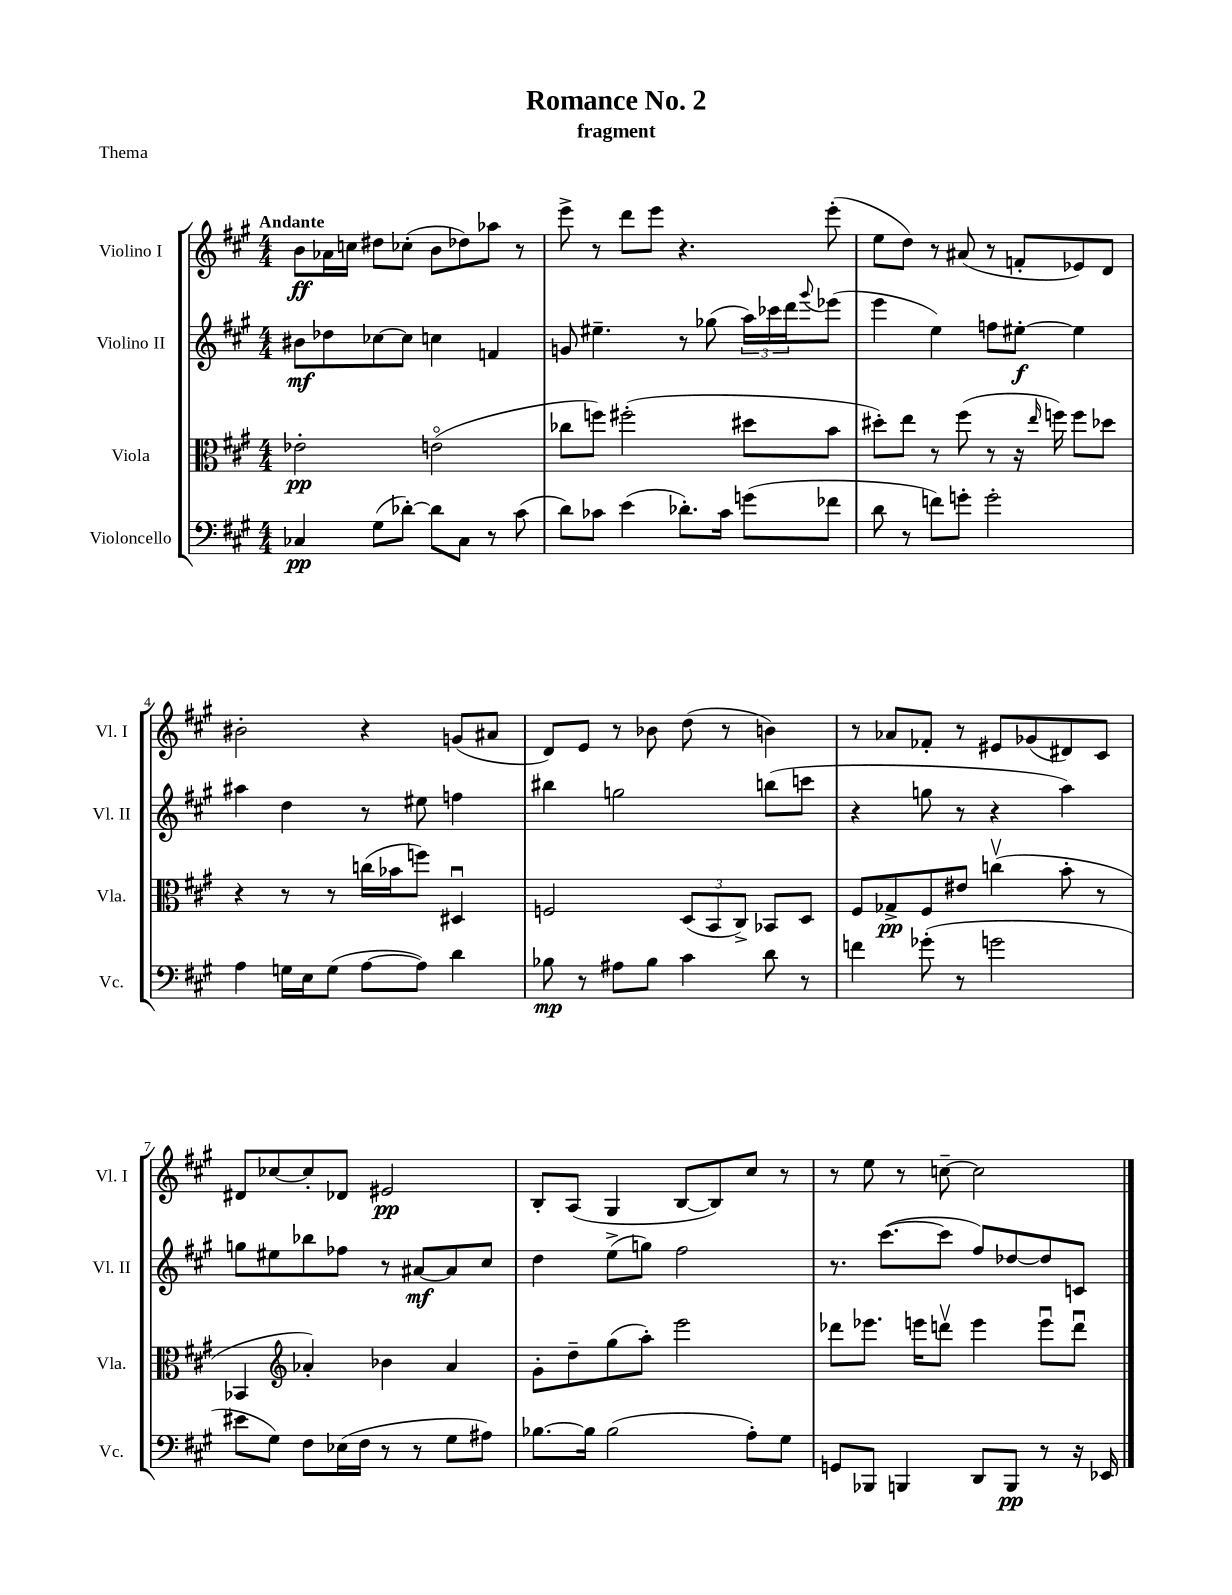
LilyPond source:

\header { title = "Romance No. 2" subtitle = "fragment" piece = "Thema" }
<<
\new StaffGroup <<
\new Staff = "s0" \with { instrumentName = "Violino I" shortInstrumentName = "Vl. I" } {
    \clef treble \key a \major \numericTimeSignature \time 4/4 \tempo "Andante"
    b'8\ff aes'16 c''16 dis''8 ces''8-.( b'8 des''8) aes''8 r8 |
    e'''8-> r8 d'''8 e'''8 r4. e'''8-.( |
    e''8 d''8) r8 ais'8( r8 f'8-. ees'8) d'8 |
    bis'2-. r4 g'8( ais'8 |
    d'8) e'8 r8 bes'8 d''8( r8 b'4) |
    r8 aes'8 fes'8-. r8 eis'8 ges'8( dis'8) cis'8 |
    dis'8 ces''8~ ces''8-. des'8 eis'2\pp |
    b8-. a8( gis4 b8~ b8) cis''8 r8 |
    r8 e''8 r8 c''8~-- c''2 \bar "|." |
}
\new Staff = "s1" \with { instrumentName = "Violino II" shortInstrumentName = "Vl. II" } {
    \clef treble \key a \major \numericTimeSignature \time 4/4
    bis'8\mf des''8 ces''8~ ces''8 c''4 f'4 |
    g'8 eis''4.-- r8 ges''8( \tuplet 3/2 { a''16) ces'''16 d'''16 } \appoggiatura { gis'''8 } ees'''8( |
    e'''4 e''4) f''8 eis''8~-.\f eis''4 |
    ais''4 d''4 r8 eis''8 f''4 |
    bis''4 g''2 b''8( c'''8 |
    r4 g''8 r8 r4 a''4) |
    g''8 eis''8 bes''8 fes''8 r8 ais'8~\mf ais'8 cis''8 |
    d''4 e''8->( g''8) fis''2 |
    r8. cis'''8.~( cis'''8 fis''8) des''8~ des''8 c'8 \bar "|." |
}
\new Staff = "s2" \with { instrumentName = "Viola" shortInstrumentName = "Vla." } {
    \clef alto \key a \major \numericTimeSignature \time 4/4
    ees'2-.\pp e'2\flageolet( |
    ces''8 f''8) fis''2-.( dis''8 b'8 |
    dis''8-.) e''8 r8 fis''8( r8 r16 \grace { e''16 } f''16) f''8 des''8 |
    r4 r8 r8 c''16( bes'16 f''8) dis4\downbow |
    f2 \tuplet 3/2 { d8( b,8 cis8->) } bes,8 d8 |
    fis8 ges8->\pp fis8 eis'8 c''4\upbow( b'8-. r8 |
    bes,4 \clef treble aes'4-.) bes'4 aes'4 |
    gis'8-. d''8-- gis''8( a''8-.) e'''2 |
    des'''8 ees'''8. e'''16 d'''8\upbow e'''4 e'''8\downbow d'''8\downbow \bar "|." |
}
\new Staff = "s3" \with { instrumentName = "Violoncello" shortInstrumentName = "Vc." } {
    \clef bass \key a \major \numericTimeSignature \time 4/4
    ces4\pp gis8( des'8~-.) des'8 ces8 r8 cis'8( |
    d'8) ces'8 e'4( des'8.-.) ces'16 g'8( fes'8 |
    d'8 r8 f'8) g'8-. g'2-. |
    a4 g16 e16 g8( a8~ a8) d'4 |
    bes8\mp r8 ais8 bes8 cis'4 d'8 r8 |
    f'4 ges'8-.( r8 g'2 |
    eis'8 gis8) fis8 ees16( fis16 r8 r8 gis8 ais8) |
    bes8.~ bes16 bes2( a8-.) gis8 |
    g,8 bes,,8 b,,4 d,8 b,,8\pp r8 r16 ees,16 \bar "|." |
}
>>
>>
